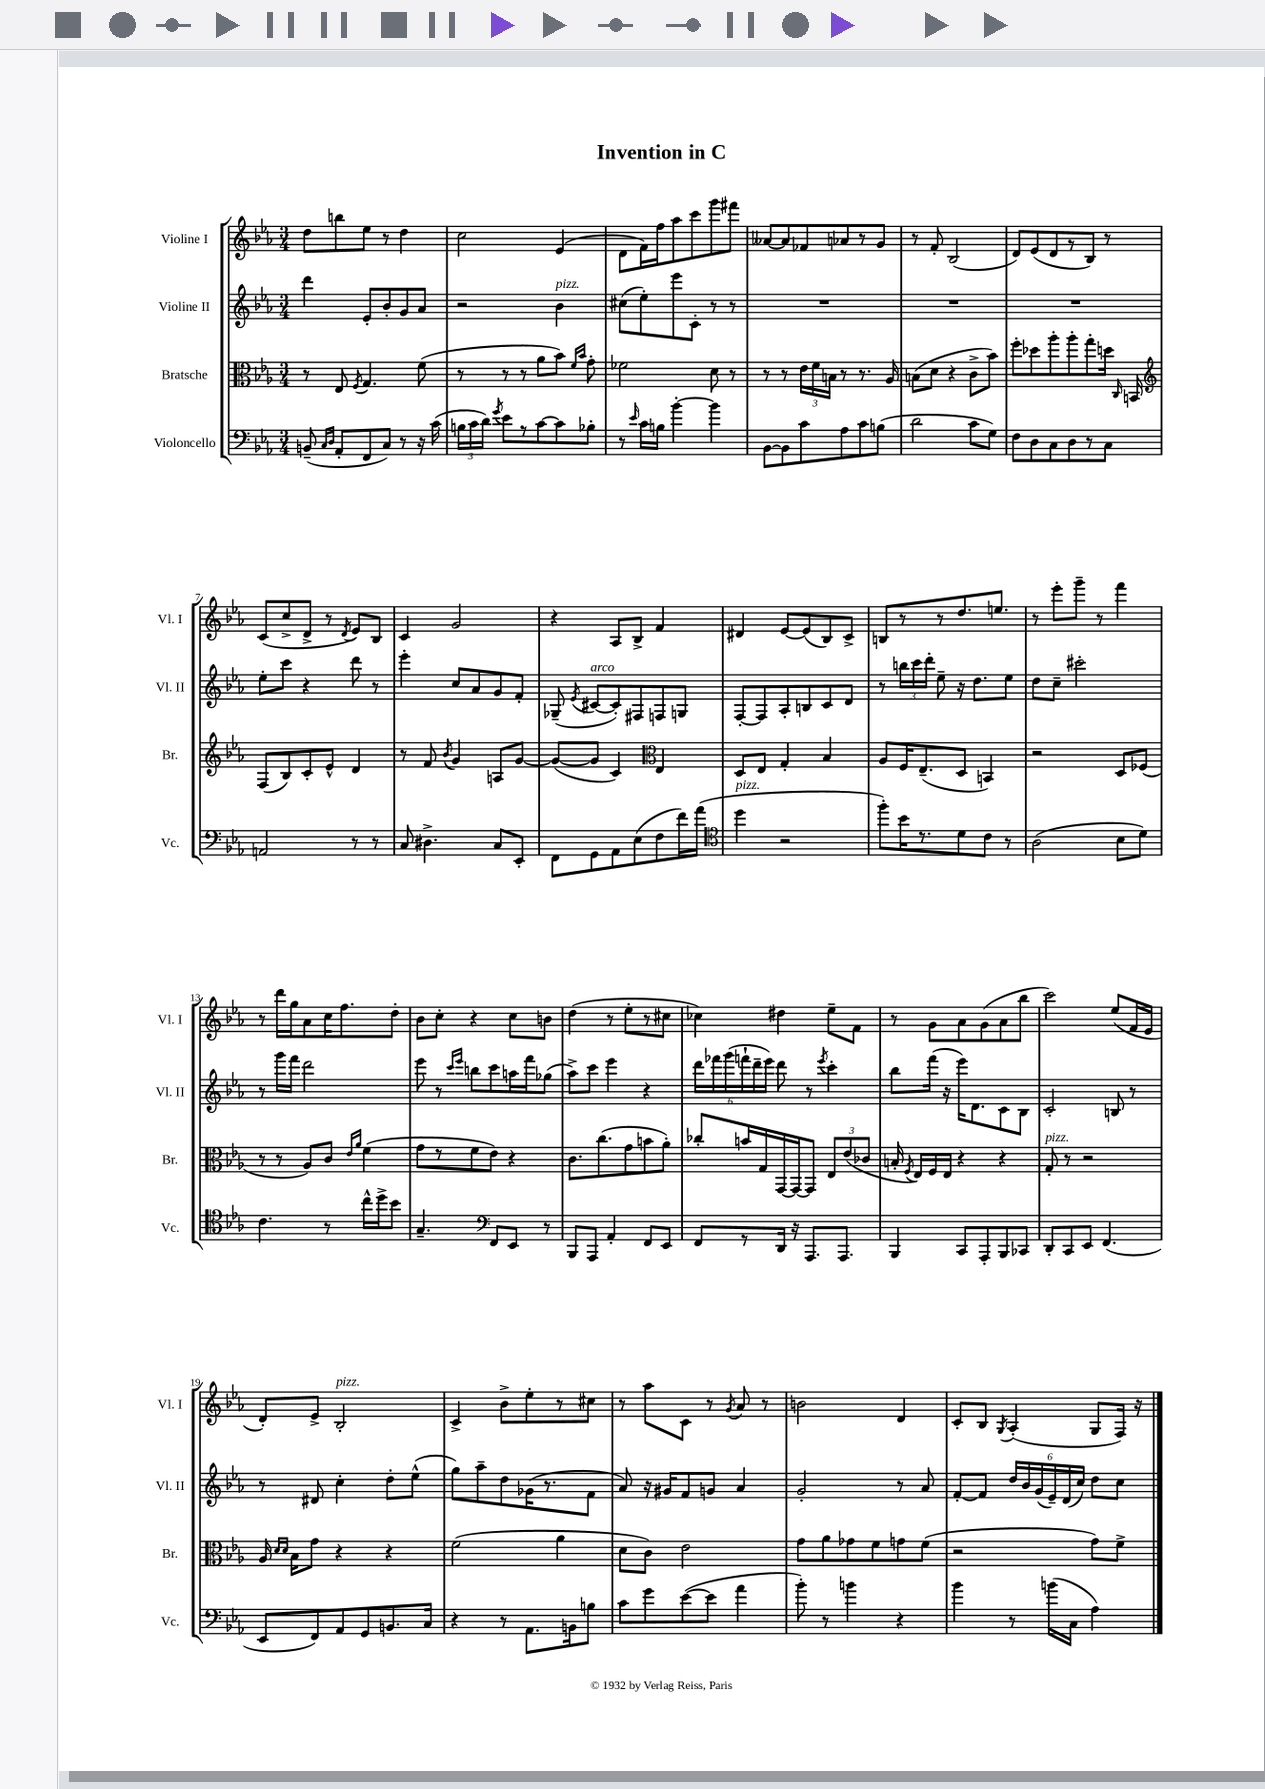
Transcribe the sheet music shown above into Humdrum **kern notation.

**kern	**kern	**kern	**kern
*staff4	*staff3	*staff2	*staff1
*clefF4	*clefC3	*clefG2	*clefG2
*k[b-e-a-]	*k[b-e-a-]	*k[b-e-a-]	*k[b-e-a-]
*M3/4	*M3/4	*M3/4	*M3/4
(8BB~	8r	4ddd	8dd
16qqC	.	.	.
16qqD	.	.	.
8AA-'	8E-	.	8bb
.	8qF	.	.
8FF	4.G	8e-'	8ee-
8C)	.	8b-'	8r
8r	.	8g	4dd
16r	(8f	8a-	.
(16c	.	.	.
=	=	=	=
24B	8r	2r	2cc
24c	.	.	.
24d)	.	.	.
8qg	.	.	.
8e-	8r	.	.
8r	8r	.	.
[8c	8a-	.	.
8c]	8b-)	4b-	(4e-
.	16qqf	.	.
.	16qqb-	.	.
8B-'	8g'	.	.
=	=	=	=
8r	2f-	(8cc#	8d
16qqe-	.	.	.
16c	.	8ee-')	16f)
16B	.	.	16ff
[4b-'	.	8eee-	8aa-
.	.	8c'	8ccc
4b-]	8d	8r	8ggg
.	8r	8r	8fff#
=	=	=	=
[8BB-	8r	2.r	[8a--
8BB-]	8r	.	8a--]
8c	24e-	.	8f-
.	24f	.	.
.	24B	.	.
8A-	8r	.	8a-
8c	8.r	.	8r
(8B	.	.	8g
.	16A-	.	.
=	=	=	=
2d	(8B	2.r	8r
.	8d	.	8f'
.	4r	.	(2B-
8c	8c^	.	.
8G)	8b-)	.	.
=	=	=	=
8F	8ff'	2.r	8d)
8D	8dd-	.	(8e-
8C	8aa-'	.	8d
8D	8aa-'	.	8r
8r	8gg'	.	8B-)
8C	16dd	.	8r
.	16qqC	.	.
.	16BB	.	.
=	=	=	=
*	*clefG2	*	*
2AA	(8F	8ee-'	(8c
.	8B-)	8ccc	8cc^
.	8c'	4r	8d^
.	8e-^^	.	8r
.	.	.	8qd
8r	4d	8ddd	8e-)
8r	.	8r	8B-
=	=	=	=
8C	8r	4eee-'	4c
4.D#^	8f	.	.
.	8qb-	.	.
.	4g	8cc	2g
.	.	8a-	.
8C	8A	8g	.
8EE-'	[8g	8f'	.
=	=	=	=
8FF	(8g_	(8G-~	4r
.	.	8qe-	.
8GG	8g]	[8c#	.
8AA-	4c)	8c#'])	8A-
(8E-	.	8F#	8B-^
*	*clefC3	*	*
8F	4E-	8F	4f
16f)	.	8G	.
(16a-	.	.	.
=	=	=	=
*clefC4	*	*	*
4dd	8D	[8F'	4d#
.	8E-	8F]	.
2r	4G'	8A-'	[8e-
.	.	8B	(8e-]
.	4B-	8c	8B-)
.	.	8d	8c^
=	=	=	=
8ff')	8A-	8r	8B
16b-	16F	24bb	8r
.	.	24ccc	.
8.r	(8.E-~	.	.
.	.	24ddd'	.
.	.	8ee-~	8r
8d	8D	16r	8.dd
.	.	8.dd	.
8c	4BB)	.	.
.	.	.	8.ee
8r	.	8ee-	.
=	=	=	=
(2A-	2r	8dd	8r
.	.	8cc~	8eee-'
.	.	2ccc#'	8ggg~
.	.	.	8r
8B-	8D	.	4fff
8d)	(8F-	.	.
=	=	=	=
4.c	8r	8r	8r
.	8r	16ggg	16ddd
.	.	16fff	16gg
.	8A-)	2ddd	8a-
8r	8c	.	16cc
.	.	.	8.ff
.	16qqe-	.	.
.	16qqa-	.	.
16cc^^	(4f	.	.
16dd^	.	.	.
8b-	.	.	8dd'
=	=	=	=
4.G~	8g	8eee-	8b-
.	8r	8r	8cc'
.	.	16qqccc	.
.	.	16qqeee-	.
.	8f	8bb	4r
*clefF4	*	*	*
8FF	8e-)	8ccc	.
8EE-	4r	16aa	8cc
.	.	16fff	.
8r	.	(8gg-	8b
=	=	=	=
8BBB-	8.c	8aa-^)	(4dd
8AAA-	.	8ccc	.
.	(8.cc	.	.
4AA-'	.	4eee-	8r
.	8g	.	8ee-'
8FF	8b	4r	8r
8EE-	8a-')	.	8cc#
=	=	=	=
8FF	8cc-'	24ddd	4cc-)
.	.	24fff-	.
.	.	(24ggg	.
8r	16b	24fff`	.
.	.	24ddd~	.
.	16G	.	.
.	.	24eee-)	.
16DD	[16GG	8ddd	4dd#
16r	16GG_	.	.
8.AAA-	8GG]	8r	.
.	.	8qeee-	.
.	12E-	4ccc'	8ee-~
8.AAA-	.	.	.
.	(12e-	.	.
.	.	.	8f
.	12c-	.	.
=	=	=	=
4BBB-	16B'	8bb-	8r
.	8qF	.	.
.	16E-)	.	.
.	16F	(16fff	8g
.	16E-	16r	.
8CC	4r	16eee-)	8a-
.	.	8.d	.
8AAA-'	.	.	(8g
8BBB-	4r	8c	8a-
8CC-	.	8B-	8bb-
=	=	=	=
8DD'	8G'	2c'	2ccc)
8CC	8r	.	.
8EE-	2r	.	.
(4.FF	.	.	.
.	.	8B	(8ee-
.	.	8r	16f
.	.	.	16e-
=	=	=	=
8EE-	16A-	8r	8d')
.	16qqd	.	.
.	16qqd	.	.
.	16B-	.	.
8FF)	8g	8d#	8e-^
8AA-	4r	4cc'	2B-'
8GG	.	.	.
8.BB	4r	8dd'	.
.	.	(8ee-^^	.
16C	.	.	.
=	=	=	=
4r	(2f	8gg)	4c^
.	.	8aa-~	.
8r	.	8dd	8b-^
8.AA-	.	(16g-	8ee-'
.	.	8.r	.
.	4a-	.	8r
16BB	.	.	.
8B	.	8f	8cc#
=	=	=	=
8c	8d	8a-)	8r
8g	8c)	16r	8aa-
.	.	16g#	.
([8e-	2e-	8f	8c
8e-]	.	8g	8r
.	.	.	8qg
4a-	.	4a-	8a-
.	.	.	8r
=	=	=	=
8b-')	8g	2g'	2b
8r	8a-	.	.
4b	8g-	.	.
.	8f	.	.
4r	8g	8r	4d
.	(8f	8a-	.
=	=	=	=
4b-	2r	[8f'	8c'
.	.	8f]	8B-
.	.	.	8qG
8r	.	24dd	(4A-'
.	.	24b-	.
.	.	(24g	.
(16b	.	24e-~)	.
.	.	(24d	.
16C	.	.	.
.	.	24cc)	.
4A-)	8g)	8dd	8G
.	8f^	8cc	16F)
.	.	.	16r
==	==	==	==
*-	*-	*-	*-
